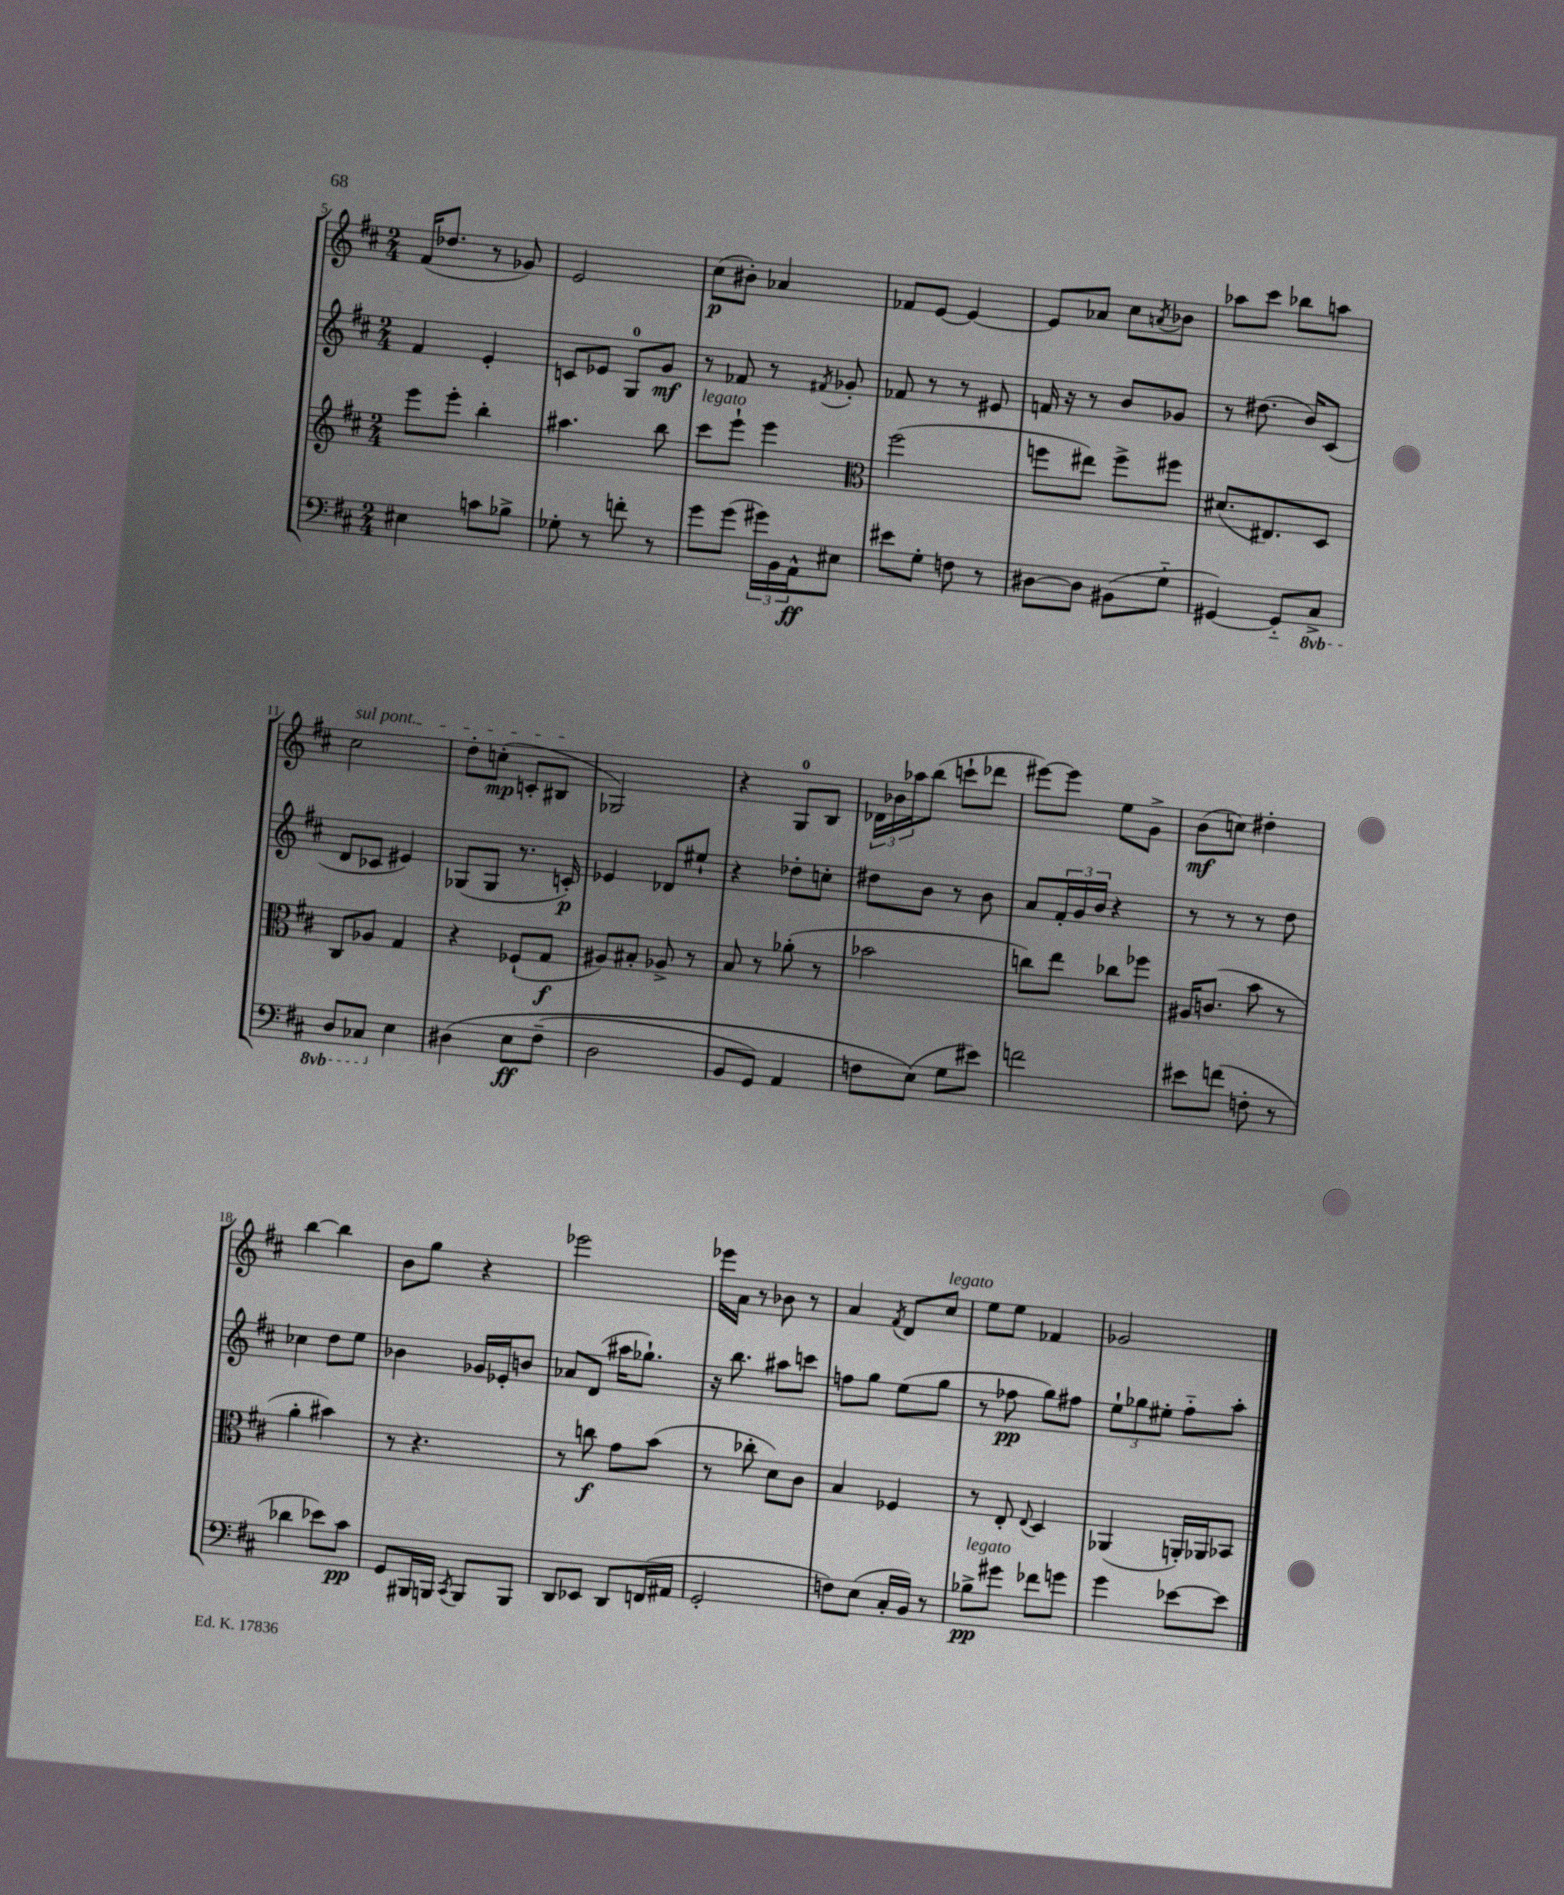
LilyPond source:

<<
\new StaffGroup <<
\new Staff = "s0" {
    \clef treble \key d \major \numericTimeSignature \time 2/4
    fis'16( des''8. r8 ges'8) |
    e'2 |
    cis''8\p( bis'8-.) aes'4 |
    fes'8 e'8~ e'4~ |
    e'8 aes'8 cis''8 \acciaccatura { a'8 } bes'8 |
    aes''8 cis'''8 bes''8 a''8 |
    \once \override TextSpanner.bound-details.left.text = \markup { \italic "sul pont." } cis''2\startTextSpan |
    d''8-. c''8-.\mp( c'8-. bis8\stopTextSpan |
    ges2) |
    r4 g8-0 b8 |
    \tuplet 3/2 { des'16 bes'16 aes''16 } b''8( c'''8-! des'''8 |
    eis'''8~) eis'''8 e''8 g'8-> |
    b'8\mf( c''8) dis''4-. |
    b''4~ b''4 |
    b'8 g''8 r4 |
    ees'''2 |
    ees'''16 a'16 r8 bes'8 r8 |
    a'4 \acciaccatura { fis'8 } d'8 cis''8^\markup { \italic "legato" } |
    e''8 e''8 fes'4 |
    ges'2 \bar "|." |
}
\new Staff = "s1" {
    \clef treble \key d \major \numericTimeSignature \time 2/4
    fis'4 e'4-. |
    c'8 ees'8 g8-0 g'8\mf |
    r8 fes'8 r8 \acciaccatura { fis'8 } ges'8-. |
    fes'8 r8 r8 eis'8 |
    f'16 r16 r8 b'8 ges'8 |
    r8 dis''8.( b'16) cis'8( |
    d'8 ces'8 eis'4) |
    ges8( ges8 r8. c'16-.\p) |
    ees'4 des'8 eis''8-! |
    r4 des''8-. c''8-. |
    dis''8 b'8 r8 b'8 |
    a'8 \tuplet 3/2 { fis'16-. g'16 b'16 } r4 |
    r8 r8 r8 d''8 |
    ces''4 d''8 e''8 |
    bes'4 ges'16 ees'16-. b'8 |
    aes'8 d'8( ais''16 ges''8.-!) |
    r16 b''8. ais''8 c'''8 |
    f''8 g''8 e''8( g''8 |
    r8 fes''8\pp g''8) fis''8 |
    \tuplet 3/2 { e''8-! ges''8 eis''8-. } fis''8-_ a''8-. \bar "|." |
}
\new Staff = "s2" {
    \clef treble \key d \major \numericTimeSignature \time 2/4
    e'''8 e'''8-. b''4-. |
    ais''4. b''8 |
    cis'''8^\markup { \italic "legato" } e'''8-! e'''4 |
    \clef alto fis''2( |
    f''8 eis''8) f''8-> fis''8 |
    dis'8.( eis8.) d8 |
    cis8 aes8 g4 |
    r4 fes8-!( g8\f |
    ais8) bis8-. aes8-> r8 |
    b8 r8 aes'8-.( r8 |
    bes'2 |
    c''8) e''8 ces''8 fes''8 |
    ais16 c'8.( b'8 r8 |
    a'4-. bis'4) |
    r8 r4. |
    r8 c''8\f g'8 b'8( |
    r8 ces''8-. d'8) cis'8 |
    b4 fes4 |
    r8 e8-. \appoggiatura { e8 } d4 |
    aes,4( a,16-.) aes,16 bes,8 \bar "|." |
}
\new Staff = "s3" {
    \clef bass \key d \major \numericTimeSignature \time 2/4 \set Staff.ottavationMarkups = #ottavation-simple-ordinals
    eis4 c'8 bes8-> |
    ges8-. r8 f'8-. r8 |
    g'8 g'8( \tuplet 3/2 { gis'16) b,16 a,16-^\ff } eis8 |
    eis'8 g8-. f8 r8 |
    dis8~ dis8 bis,8( g8-_ |
    gis,4~) gis,8-_ \ottava #-1 cis,8-> |
    d,8 ces,8 \ottava #0 e4 |
    dis4\( e8\ff fis8--( |
    d2 |
    b,8 g,8) a,4 |
    f8 e8(\) g8 eis'8) |
    f'2 |
    eis'8 f'8( f8-. r8 |
    des'4 ees'8) cis'8\pp |
    g,8 bis,,16 b,,16 \acciaccatura { cis,8 } b,,8 b,,8 |
    d,8 ees,8 d,8 f,16( ais,16 |
    g,2-. |
    f8) e8( cis16-. b,16) r8 |
    bes8->\pp^\markup { \italic "legato" } gis'8 fes'8 g'8 |
    g'4 ees'8~ ees'8 \bar "|." |
}
>>
>>
\layout { \context { \Score currentBarNumber = #5 } }
